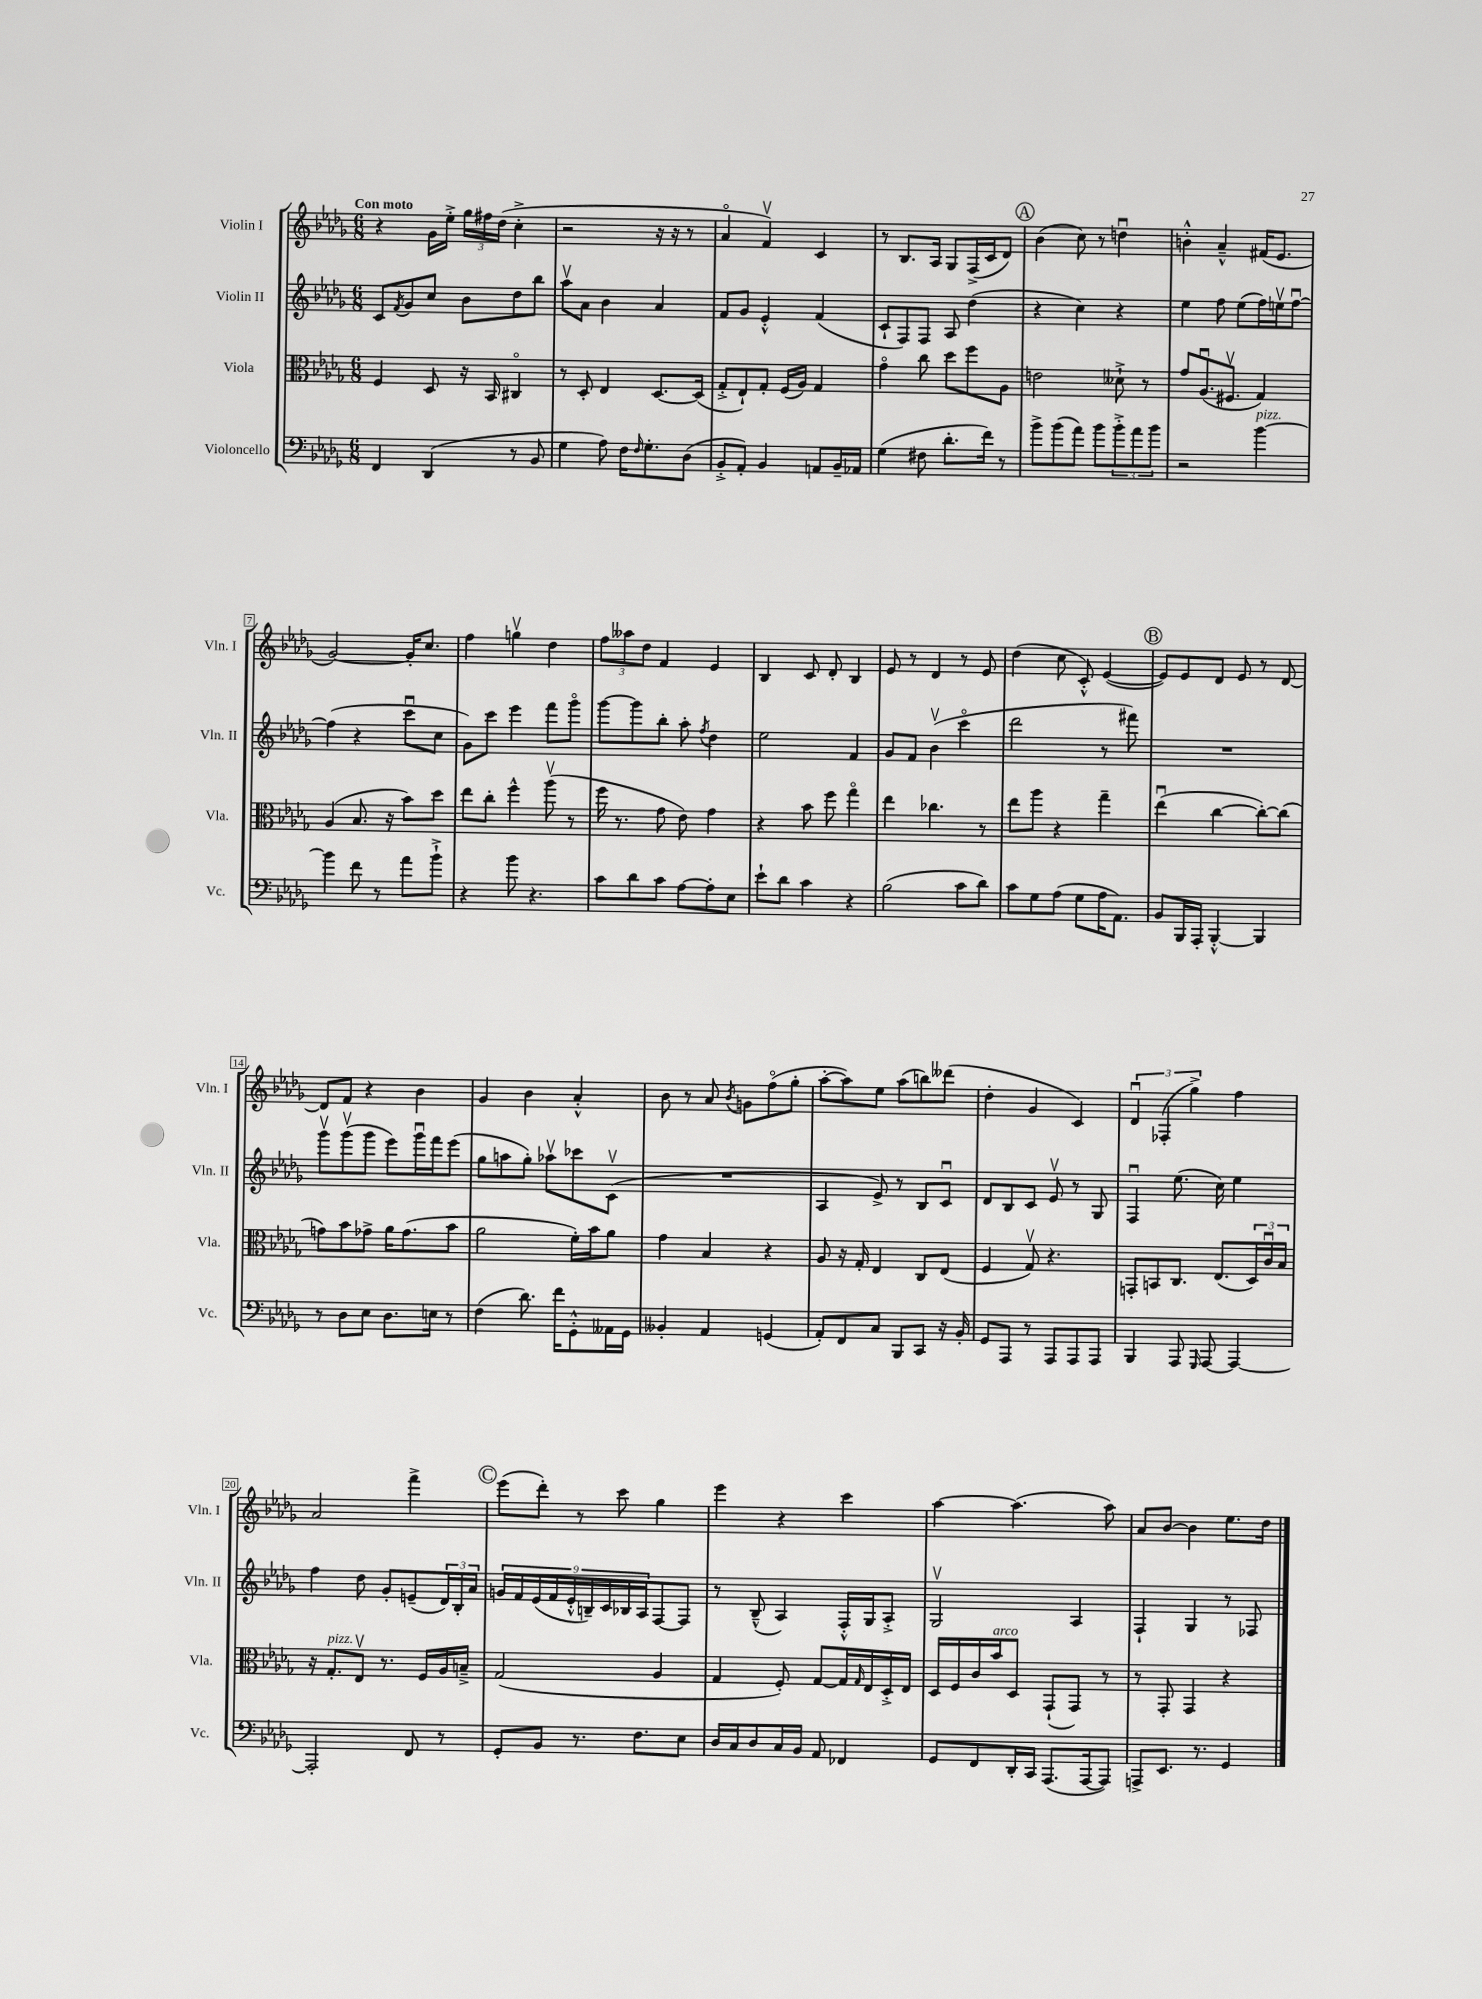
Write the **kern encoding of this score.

**kern	**kern	**kern	**kern
*staff4	*staff3	*staff2	*staff1
*clefF4	*clefC3	*clefG2	*clefG2
*k[b-e-a-d-g-]	*k[b-e-a-d-g-]	*k[b-e-a-d-g-]	*k[b-e-a-d-g-]
*M6/8	*M6/8	*M6/8	*M6/8
4FF/	4F/	8c/L	4r
.	.	8qf/	.
.	.	8g-/	.
(4DD-/	8D-/	8cc/J	16g-\LL
.	.	.	16ee-'^\JJ
.	16r	8b-\L	24gg-\LL
.	.	.	24ff#\
.	16BB-/	.	.
.	.	.	(24dd-\JJ
8r	4C#o/	8dd-\	4cc'^\
8BB-/	.	8bb-\J	.
=	=	=	=
4G-\	8r	8aa-v\L	2r
.	8D-'/	8a-\J	.
8A-\)	4E-/	4b-\	.
16F\LK	.	.	.
16qqF/	.	.	.
8.G-'\	.	.	.
.	[8.D-/L	4a-/	16r
.	.	.	16r
(8D-\J	.	.	8r
.	(16D-/]Jk	.	.
=	=	=	=
8BB-'^/L	8G-'^/L	8f/L	4a-o/
8AA-'/J)	8E-`/)	8g-/J	.
4BB-/	8G-'/J	4e-'^^/	4fv/)
.	(16F/LL	.	.
.	16A-/JJ)	.	.
8AA/L	4G-/	(4f/	4c/
16BB-~/L	.	.	.
16AA-/JJ	.	.	.
=	=	=	=
(4G-\	4g-o\	8c`/L	8r
.	.	8F/)	8.B-/L
8F#\	8cc\	8F/J	.
.	.	.	16A-/Jk
8.d-'\L	8dd-\L	8A-/	8G-/L
.	8ff\	(4dd-\	(16F^/L
16f\Jk)	.	.	16c/J
8r	8A-\J	.	8d-/J)
=	=	=	=
8b-^\L	2e\	4r	(4b-\
(8b-\	.	.	.
8a-\J)	.	4cc\)	8cc\)
8b-\L	.	.	8r
12b-'^\	8d--`^\	4r	4ddu\
12a-\	.	.	.
.	8r	.	.
12b-\J	.	.	.
=	=	=	=
2r	8g-/L	4ee-\	4b'^^\
.	(8.A-u/	.	.
.	.	8ff\	4a-~^^/
.	8.F#v/J	.	.
.	.	(8ee-\L	.
[4b-\	4G-/)	16ff\L)	(16f#/LK
.	.	16eev\J	8.e-/J
.	.	[8ffu\J	.
=	=	=	=
4b-\]	(4A-/	(4ff\]	[2g-/)
8f\	8.B-/	4r	.
8r	.	.	.
.	16r	.	.
8a-\L	8b-\L)	8cccu\L	16g-'/]LK
.	.	.	8.cc/J
8b-`^\J	8dd-\J	8cc\J	.
=	=	=	=
4r	8ee-\L	8g-\L)	4ff\
.	8cc'\J	8ccc\J	.
8b-\	4ff^^\	4eee-\	4ggv\
4.r	.	.	.
.	(8aa-v\	8fff\L	4dd-\
.	8r	8ggg-o\J	.
=	=	=	=
8c\L	16ff\	[8ggg-\L	12ff\L
.	8.r	.	.
.	.	.	12aa--\
8d-\	.	8ggg-\]	.
.	.	.	12dd-\J
8c\J	8g-\	8bb-'\J	4f/
[8A-\L	8e-\)	8aa-'\	.
.	.	8qff/	.
8A-'\]	4g-\	4dd-\	4e-/
8E-\J	.	.	.
=	=	=	=
8e-`\L	4r	2ee-\	4B-/
8d-\J	.	.	.
4c\	8b-\	.	8c/
.	8ff\	.	8d-'/
4r	4gg-o\	4f/	4B-/
=	=	=	=
(2B-\	4ee-\	8g-/L	8e-/
.	.	8f/J	8r
.	4.cc-\	(4b-v\	4d-/
8c\L	.	4ccco\	8r
8d-\J)	8r	.	8e-/
=	=	=	=
8c\L	8ee-\L	2ddd-\	(4dd-\
8G-\	8aa-\J	.	.
(8A-\J	4r	.	8cc\
8G-\L	.	.	8c'^^/)
16A-\K	4gg-~\	8r	([4e-/
8.AA-\J)	.	.	.
.	.	8fff#\)	.
=	=	=	=
8BB-/L	(4ee-u\	2.r	8e-/]L)
16BBB-/L	.	.	8e-/
16AAA-'/JJ	.	.	.
[4BBB-'^^/	[4cc\	.	8d-/J
.	.	.	8e-/
4BBB-/]	8cc'\_L)	.	8r
.	(8cc\]J	.	[8d-/
=	=	=	=
8r	8g\L)	8ggg-v\L	8d-/]L
8D-\L	8b-\	(8ggg-v\	8f/J
8E-\J	8g-^\J	8ggg-\J	4r
8.D-\L	16a-\LK	8eee-\L)	.
.	(8.g-\	.	.
.	.	16ggg-u\L	4b-\
16E\Jk	.	16fff\J	.
8r	8b-\J	(8eee-\J	.
=	=	=	=
(4F\	2a-\	8gg-\L	4g-/
.	.	8aa\	.
8.d-\)	.	8gg-'\J)	4b-\
.	.	8aa-v\L	.
16f\LK	.	.	.
8GG-'^^\	16f'\LL)	8ccc-\	4a-'^^/
.	16b-\J	.	.
16AA--\L	8a-\J	(8cv\J	.
16GG-\JJ	.	.	.
=	=	=	=
4BB--'/	4g-\	2.r	8b-\
.	.	.	8r
4AA-/	4B-/	.	8a-/
.	.	.	8qb-/
.	.	.	8g\L
(4GG/	4r	.	(8ffo\
.	.	.	8gg-'\J
=	=	=	=
8AA-'/L)	8A-/	4A-/	[8aa-'\L
8FF/	16r	.	8aa-\])
.	16G-'/	.	.
8C/J	4E-/	8e-^/)	8ee-\J
8BBB-/L	.	8r	(8aa-\L
8CC/J	8C/L	8B-/L	8bb\)
16r	(8E-/J	8cu/J	(8ddd--\J
16BB-'/	.	.	.
=	=	=	=
8GG-/L	4F/	8d-/L	4dd-'\
8AAA-/J	.	8B-/	.
8r	8G-v/)	8c/J	4g-/
8AAA-/L	4.r	8e-v/	.
8AAA-/	.	8r	4c/)
8AAA-/J	.	8G-/	.
=	=	=	=
4BBB-/	8GG'/L	4Fu/	6d-u/
.	8BB/	.	.
.	.	.	(6F-'/
8AAA-/	8.C/J	(8.ee-\	.
.	.	.	6gg-^\)
16qqGGG-/	.	.	.
[8AAA-/	.	.	.
.	(8.E-/L	16cc\)	.
4AAA-/_	.	4ee-\	4ff\
.	24D-/L)	.	.
.	24cu/	.	.
.	24B-/JJ	.	.
=	=	=	=
2AAA-'/]	16r	4ff\	2a-/
.	8.G-'/L	.	.
.	8E-v/J	8dd-\	.
.	8.r	8g-'/L	.
8FF/	.	(8e~/	4fff^\
.	16F/LL	.	.
8r	16A-/	24d-/L)	.
.	.	24B-'/	.
.	16B~^/JJ	.	.
.	.	24a-/JJ	.
=	=	=	=
8GG-'/L	(2G-/	18g/LL	(8eee-\L
.	.	18f/	.
.	.	(18e-/	.
8BB-/J	.	.	8ddd-'\J)
.	.	18f/	.
.	.	18e-'^^/	.
8.r	.	.	8r
.	.	18B~/)	.
.	.	18c/	.
.	.	.	8ccc\
.	.	18B-/	.
8.F\L	.	.	.
.	.	18A-/J	.
.	4A-/	[8F/	4gg-\
8E-\J	.	8F/]J	.
=	=	=	=
16D-/LL	4G-/	8r	4eee-\
16C/J	.	.	.
8D-/	.	(8B-~^^/	.
16C/L	8F'/)	4A-/)	4r
16BB-/JJ	.	.	.
8AA-/	[8G-/L	.	.
4FF-/	16G-/]L	16F'^^/LL	4ccc\
.	16qqG-/	.	.
.	16E-/	16G-/J	.
.	16D-'^/	8A-'^/J	.
.	16E-/JJ	.	.
=	=	=	=
8GG-/L	16D-/LL	2G-v/	[4aa-\
.	16F/	.	.
8FF/	16c/	.	.
.	16b-/J	.	.
16DD-'/L	8D-/J	.	(4.aa-\]
16CC/JJ	.	.	.
(8.AAA-/L	(8GG-`/L	.	.
.	8GG-/J)	4A-/	.
[16AAA-/k	.	.	.
8AAA-/]J)	8r	.	8aa-\)
=	=	=	=
8AAA^/L	8r	4F`/	8a-/L
8.EE-/J	8GG-'/	.	[8b-/J
.	4GG-/	4G-/	4b-\]
8.r	.	.	.
4GG-/	4r	8r	8.ee-\L
.	.	8F-/	.
.	.	.	16dd-\Jk
==	==	==	==
*-	*-	*-	*-
